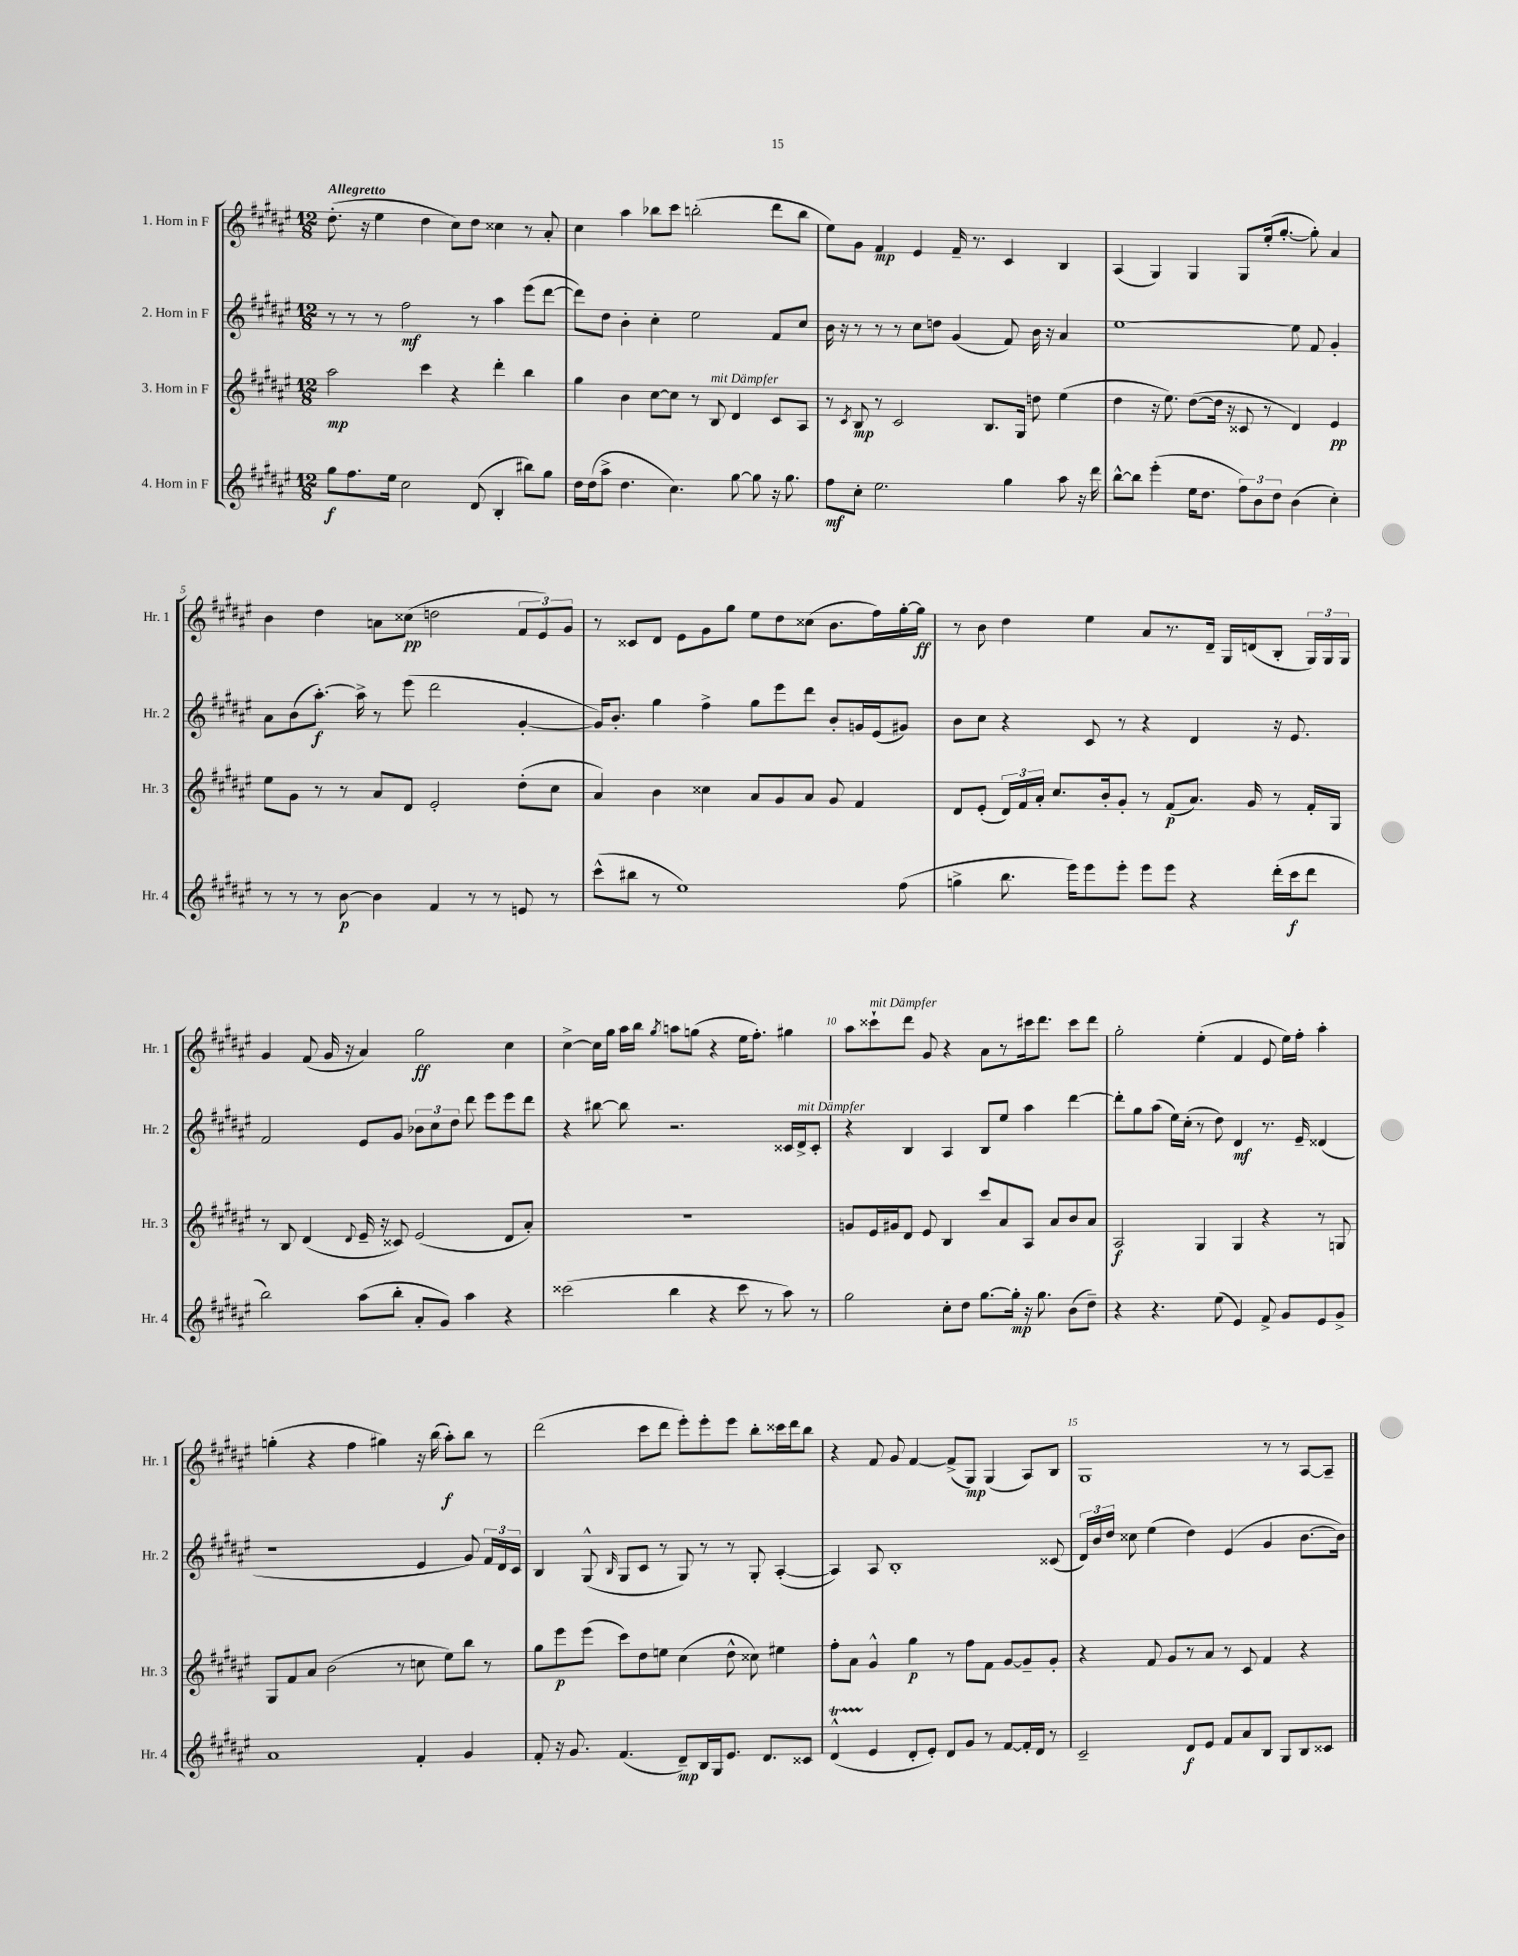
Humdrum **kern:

**kern	**dynam	**kern	**dynam	**kern	**dynam	**kern	**dynam
*part4	*part4	*part3	*part3	*part2	*part2	*part1	*part1
*staff4	*staff4	*staff3	*staff3	*staff2	*staff2	*staff1	*staff1
*I"4. Horn in F	*	*I"3. Horn in F	*	*I"2. Horn in F	*	*I"1. Horn in F	*
*I'Hr. 4	*	*I'Hr. 3	*	*I'Hr. 2	*	*I'Hr. 1	*
*clefG2	*	*clefG2	*	*clefG2	*	*clefG2	*
*k[f#c#g#d#a#e#]	*	*k[f#c#g#d#a#e#]	*	*k[f#c#g#d#a#e#]	*	*k[f#c#g#d#a#e#]	*
*M12/8	*	*M12/8	*	*M12/8	*	*M12/8	*
=1	=1	=1	=1	=1	=1	=1	=1
!	!	!	!	!	!	!LO:TX:a:B:t=Allegretto	!
8gg#\L	f	2aa#\	mp	8r	.	(8.dd#'\	.
8.ff#\	.	.	.	8r	.	.	.
.	.	.	.	.	.	16r	.
.	.	.	.	8r	.	4ee#\	.
16ee#\Jk	.	.	.	.	.	.	.
2cc#\	.	.	.	2ff#\	mf	.	.
.	.	4ccc#\	.	.	.	4dd#\	.
.	.	4r	.	.	.	8cc#\L)	.
(8d#/	.	.	.	8r	.	8dd#\J	.
4B'/	.	4ddd#'\	.	4aa#\	.	4cc##X\	.
8bb#X\L)	.	4bb\	.	(8eee#\L	.	8r	.
8gg#\J	.	.	.	[8ddd#\J	.	8a#'/	.
=2	=2	=2	=2	=2	=2	=2	=2
16dd#\LL	.	4gg#\	.	8ddd#\L])	.	4cc#\	.
(16dd#\J	.	.	.	.	.	.	.
8aa#^\J	.	.	.	8dd#\J	.	.	.
4.dd#\	.	4b\	.	4b'\	.	4aa#\	.
.	.	[8cc#\L	.	4cc#'\	.	8bb-X\L	.
4.cc#\)	.	8cc#\J]	.	.	.	8ccc#\J	.
.	.	8r	.	2ee#\	.	(2bbn'\	.
!	!	!LO:TX:a:i:t=mit Dämpfer	!	!	!	!	!
.	.	8B/	.	.	.	.	.
[8gg#\	.	4d#/	.	.	.	.	.
8gg#\]	.	.	.	.	.	.	.
16r	.	8c#/L	.	8f#/L	.	8ddd#\L	.
8.gg#\	.	.	.	.	.	.	.
.	.	8A#/J	.	8cc#/J	.	8bb\J	.
=3	=3	=3	=3	=3	=3	=3	=3
8ff#\L	mf	8r	.	16b\	.	8ee#\L)	.
.	.	.	.	16r	.	.	.
.	.	8qc#/	.	.	.	.	.
8cc#'\J	.	8B/	mp	8r	.	8g#\J	.
2.ee#\	.	8r	.	8r	.	4f#/	mp
.	.	2c#/	.	8r	.	.	.
.	.	.	.	8cc#\L	.	4e#/	.
.	.	.	.	8ddn\J	.	.	.
.	.	.	.	(4g#/	.	16f#~/	.
.	.	.	.	.	.	8.r	.
.	.	8.B/L	.	.	.	.	.
4gg#\	.	.	.	8f#/)	.	4c#/	.
.	.	16G#/Jk	.	.	.	.	.
.	.	8ddn\	.	16b\	.	.	.
.	.	.	.	16r	.	.	.
8aa#\	.	(4ee#\	.	4a#/	.	4B/	.
16r	.	.	.	.	.	.	.
16ddd#\	.	.	.	.	.	.	.
=4	=4	=4	=4	=4	=4	=4	=4
[8bb^^\L	.	4dd#\	.	[1ee#	.	(4A#/	.
8bb\J]	.	.	.	.	.	.	.
(4eee#'\	.	16r	.	.	.	4G#/)	.
.	.	8.ee#\)	.	.	.	.	.
16ee#\KL	.	([8dd#\L	.	.	.	4G#/	.
8.dd#\J	.	.	.	.	.	.	.
.	.	16dd#\Jk]	.	.	.	.	.
.	.	16r	.	.	.	.	.
12ff#\L)	.	8c##X/	.	.	.	8G#/L	.
12b\	.	.	.	.	.	.	.
.	.	8r	.	.	.	(16ee#'/k	.
12dd#\J	.	.	.	.	.	.	.
.	.	.	.	.	.	[8.gg#'/J	.
(4b\	.	4d#/)	.	8ee#\]	.	.	.
.	.	.	.	8f#/	.	8gg#'\])	.
4cc#'\)	.	4e#/	pp	4g#'/	.	4a#/	.
!!LO:LB:g=z
=5	=5	=5	=5	=5	=5	=5	=5
8r	.	8ee#\L	.	8a#\L	.	4b\	.
8r	.	8g#\J	.	(8b\	.	.	.
8r	.	8r	.	[8.aa#'\J)	f	4dd#\	.
[8b\	p	8r	.	.	.	.	.
.	.	.	.	16aa#^\]	.	.	.
4b\]	.	8a#/L	.	8r	.	8an\L	.
.	.	8d#/J	.	(8eee#\	.	(8cc##X\J	pp
4f#/	.	2e#'/	.	2ddd#\	.	2ddn\	.
8r	.	.	.	.	.	.	.
8r	.	.	.	.	.	.	.
8en/	.	(8dd#'\L	.	[4g#'/	.	12f#/L	.
.	.	.	.	.	.	12e#/)	.
8r	.	8cc#\J	.	.	.	.	.
.	.	.	.	.	.	12g#/J	.
=6	=6	=6	=6	=6	=6	=6	=6
(8ccc#^^\L	.	4a#/)	.	16g#/KL])	.	8r	.
.	.	.	.	8.b'/J	.	.	.
8bb#X\J	.	.	.	.	.	8c##X/L	.
8r	.	4b\	.	4gg#\	.	8d#/J	.
1ee#)	.	.	.	.	.	8e#\L	.
.	.	4cc##X\	.	4ff#^\	.	8g#\	.
.	.	.	.	.	.	8gg#\J	.
.	.	8a#/L	.	8gg#\L	.	8ee#\L	.
.	.	8g#/	.	8eee#\	.	8dd#\	.
.	.	8a#/J	.	8ddd#\J	.	(8cc##X\J	.
.	.	8g#/	.	8b'/L	.	8.b\L	.
.	.	4f#/	.	16gn/L	.	.	.
.	.	.	.	(16e#/J	.	16ff#\L)	.
(8ff#\	.	.	.	8g#X/J)	.	[16gg#'\	.
.	.	.	.	.	.	16gg#\JJ]	ff
=7	=7	=7	=7	=7	=7	=7	=7
4ggn^\	.	8d#/L	.	8b\L	.	8r	.
.	.	(8e#'/J	.	8cc#\J	.	8b\	.
8.bb\	.	24d#/LL)	.	4r	.	4dd#\	.
.	.	24f#/	.	.	.	.	.
.	.	24a#'/JJ	.	.	.	.	.
.	.	8.cc#/L	.	.	.	.	.
16eee#\KL)	.	.	.	.	.	.	.
8eee#\	.	.	.	8c#/	.	4ee#\	.
.	.	16b'/k	.	.	.	.	.
8eee#'\J	.	8g#'/J	.	8r	.	.	.
8eee#\L	.	8r	.	4r	.	8a#/L	.
8eee#\J	.	(8f#/L	p	.	.	8.r	.
4r	.	8.a#/J)	.	4d#/	.	.	.
.	.	.	.	.	.	16d#~/Jk	.
.	.	.	.	.	.	16G#/LL	.
.	.	16g#/	.	.	.	(16dn/J	.
(16ddd#'\LL	.	8r	.	16r	.	8B'/J	.
16ccc#\J	f	.	.	8.e#/	.	.	.
8ddd#\J	.	16f#'/LL	.	.	.	24G#/LL)	.
.	.	.	.	.	.	24G#/	.
.	.	16G#/JJ	.	.	.	.	.
.	.	.	.	.	.	24G#/JJ	.
!!LO:LB:g=z
=8	=8	=8	=8	=8	=8	=8	=8
2bb\)	.	8r	.	2f#/	.	4g#/	.
.	.	8B/	.	.	.	.	.
.	.	(4d#/	.	.	.	(8f#/	.
.	.	.	.	.	.	16g#/	.
.	.	.	.	.	.	16r	.
.	.	8qqd#/	.	.	.	.	.
(8aa#\L	.	16e#~/	.	8e#/L	.	4a#/)	.
.	.	16r	.	.	.	.	.
8bb'\J	.	8c##X/)	.	8g#/J	.	.	.
8a#'/L	.	(2e#/	.	12b-X\L	.	2gg#\	ff
.	.	.	.	12cc#\	.	.	.
8g#/J)	.	.	.	.	.	.	.
.	.	.	.	12dd#\J	.	.	.
4aa#\	.	.	.	8ddd#\	.	.	.
.	.	.	.	8eee#\L	.	.	.
4r	.	8d#/L	.	8eee#\	.	4cc#\	.
.	.	8a#'/J)	.	8ddd#\J	.	.	.
=9	=9	=9	=9	=9	=9	=9	=9
(2ccc##X\	.	1.r	.	4r	.	[4cc#^\	.
.	.	.	.	[8bb#X\	.	16cc#\LL]	.
.	.	.	.	.	.	16gg#\JJ	.
.	.	.	.	8bb#\]	.	16aa#\LL	.
.	.	.	.	.	.	16bb\JJ	.
.	.	.	.	.	.	8qgg#/	.
4bb\	.	.	.	2.r	.	8aan\L	.
.	.	.	.	.	.	(8ggn\J	.
4r	.	.	.	.	.	4r	.
8ccc##\	.	.	.	.	.	16ee#\KL	.
.	.	.	.	.	.	8.ff#'\J)	.
8r	.	.	.	.	.	.	.
8aa#\)	.	.	.	16c##X/LL	.	4gg#X\	.
!	!	!	!	!LO:TX:a:i:t=mit Dämpfer	!	!	!
.	.	.	.	16d#^/J	.	.	.
8r	.	.	.	8c##'/J	.	.	.
=10	=10	=10	=10	=10	=10	=10	=10
2gg#\	.	8gn/L	.	4r	.	8aa#\L	.
!	!	!	!	!	!	!LO:TX:a:i:t=mit Dämpfer	!
.	.	16e#/L	.	.	.	8ccc##X`\	.
.	.	16g#X/J	.	.	.	.	.
.	.	8d#/J	.	4B/	.	8ddd#\J	.
.	.	8e#/	.	.	.	8g#/	.
8cc#'\L	.	4B/	.	4A#/	.	4r	.
8dd#\J	.	.	.	.	.	.	.
[8.gg#\L	.	8ccc#/L	.	8B/L	.	8a#\L	.
.	.	8a#/	.	8ee#/J	.	8r	.
16gg#'\Jk]	mp	.	.	.	.	.	.
16r	.	8A#/J	.	4aa#\	.	16ccc#X\k	.
8.gg#\	.	.	.	.	.	8.ddd#\J	.
.	.	8a#/L	.	.	.	.	.
(8b\L	.	8b/	.	[4ddd#\	.	8ccc#\L	.
8dd#~\J)	.	8a#/J	.	.	.	8ddd#\J	.
=11	=11	=11	=11	=11	=11	=11	=11
4r	.	2A#/	f	8ddd#'\L]	.	2gg#'\	.
.	.	.	.	8gg#\	.	.	.
4.r	.	.	.	(8aa#\J	.	.	.
.	.	.	.	16ee#\LL)	.	.	.
.	.	.	.	(16cc#'\JJ	.	.	.
.	.	4G#/	.	8r	.	(4ee#'\	.
(8ee#\	.	.	.	8dd#\)	.	.	.
4e#/)	.	4G#/	.	4d#/	mf	4f#/	.
8f#^/	.	4r	.	8.r	.	8e#/	.
8g#/L	.	.	.	.	.	16ee#\LL)	.
.	.	.	.	16e#~/	.	16ff#'\JJ	.
8e#/	.	8r	.	(4d##X/	.	4aa#'\	.
8g#^/J	.	8Gn/	.	.	.	.	.
!!LO:LB:g=z
=12	=12	=12	=12	=12	=12	=12	=12
1a#	.	8G#/L	.	1r	.	(4ggn'\	.
.	.	8f#/	.	.	.	.	.
.	.	8a#/J	.	.	.	4r	.
.	.	(2b\	.	.	.	.	.
.	.	.	.	.	.	4ff#\	.
.	.	.	.	.	.	4gg#X\)	.
.	.	8r	.	.	.	.	.
4f#'/	.	8ccn\	.	4e#/	.	16r	.
.	.	.	.	.	.	(16bb\	.
.	.	8ee#\L)	.	.	.	8aa#'\L)	f
4g#/	.	8bb\J	.	8g#/)	.	8bb\J	.
.	.	8r	.	24f#/LL	.	8r	.
.	.	.	.	24d#/	.	.	.
.	.	.	.	24c#/JJ	.	.	.
=13	=13	=13	=13	=13	=13	=13	=13
8f#'/	.	8gg#\L	.	4B/	.	(2ddd#\	.
16r	.	8eee#\	p	.	.	.	.
8.g#/	.	.	.	.	.	.	.
.	.	(8eee#\J	.	(8G#^^/	.	.	.
.	.	.	.	16qqB/	.	.	.
(4.f#/	.	8ccc#\L)	.	8G#/L	.	.	.
.	.	8dd#\	.	8c#/J	.	8ccc#\L	.
.	.	8een\J	.	8r	.	8ddd#\J	.
8d#~/L)	mp	(4cc#\	.	8G#/)	.	8eee#'\L)	.
16B/L	.	.	.	8r	.	8eee#'\	.
16G#/J	.	.	.	.	.	.	.
8.e#/J	.	8dd#^^\	.	8r	.	8eee#\J	.
.	.	8cc##X\)	.	8G#'/	.	8bb'\L	.
8.d#/L	.	.	.	.	.	.	.
.	.	4ee#X\	.	([4A#'/	.	16ccc##X\L	.
.	.	.	.	.	.	16ddd#\J	.
8c##X/J	.	.	.	.	.	8bb\J	.
=14	=14	=14	=14	=14	=14	=14	=14
(4d#T^^/	.	8ff#'\L	.	4A#/])	.	4r	.
.	.	8a#\J	.	.	.	.	.
4e#/	.	4g#^^/	.	8A#/	.	8f#/	.
.	.	.	.	1B'	.	8g#/	.
8d#'/L	.	4gg#\	p	.	.	[4f#/	.
8e#'/J)	.	.	.	.	.	.	.
8d#/L	.	8r	.	.	.	(8f#^/L]	.
8g#/J	.	8ff#\L	.	.	.	8G#/J)	mp
8r	.	8f#\J	.	.	.	(4G#/	.
[8f#/L	.	[8g#/L	.	.	.	.	.
16f#'/L]	.	8g#~/]	.	.	.	8A#/L)	.
16d#/JJ	.	.	.	.	.	.	.
8r	.	8g#'/J	.	(8c##X/	.	8B/J	.
=15	=15	=15	=15	=15	=15	=15	=15
2c#~/	.	4r	.	24d#/LL)	.	1G#	.
.	.	.	.	24b/	.	.	.
.	.	.	.	24dd#/JJ	.	.	.
.	.	.	.	8cc##X\	.	.	.
.	.	8f#/	.	(4ee#\	.	.	.
.	.	8g#/L	.	.	.	.	.
8d#/L	f	8r	.	4dd#\)	.	.	.
8e#/J	.	8a#/J	.	.	.	.	.
8f#/L	.	8r	.	(4e#/	.	.	.
8a#/	.	8c#/	.	.	.	.	.
8B/J	.	4f#/	.	4g#/	.	8r	.
8G#/L	.	.	.	.	.	8r	.
8B/	.	4r	.	[8.b\L	.	[8A#/L	.
8c##X/J	.	.	.	.	.	8A#~/J]	.
.	.	.	.	16b\Jk])	.	.	.
==	==	==	==	==	==	==	==
*-	*-	*-	*-	*-	*-	*-	*-
